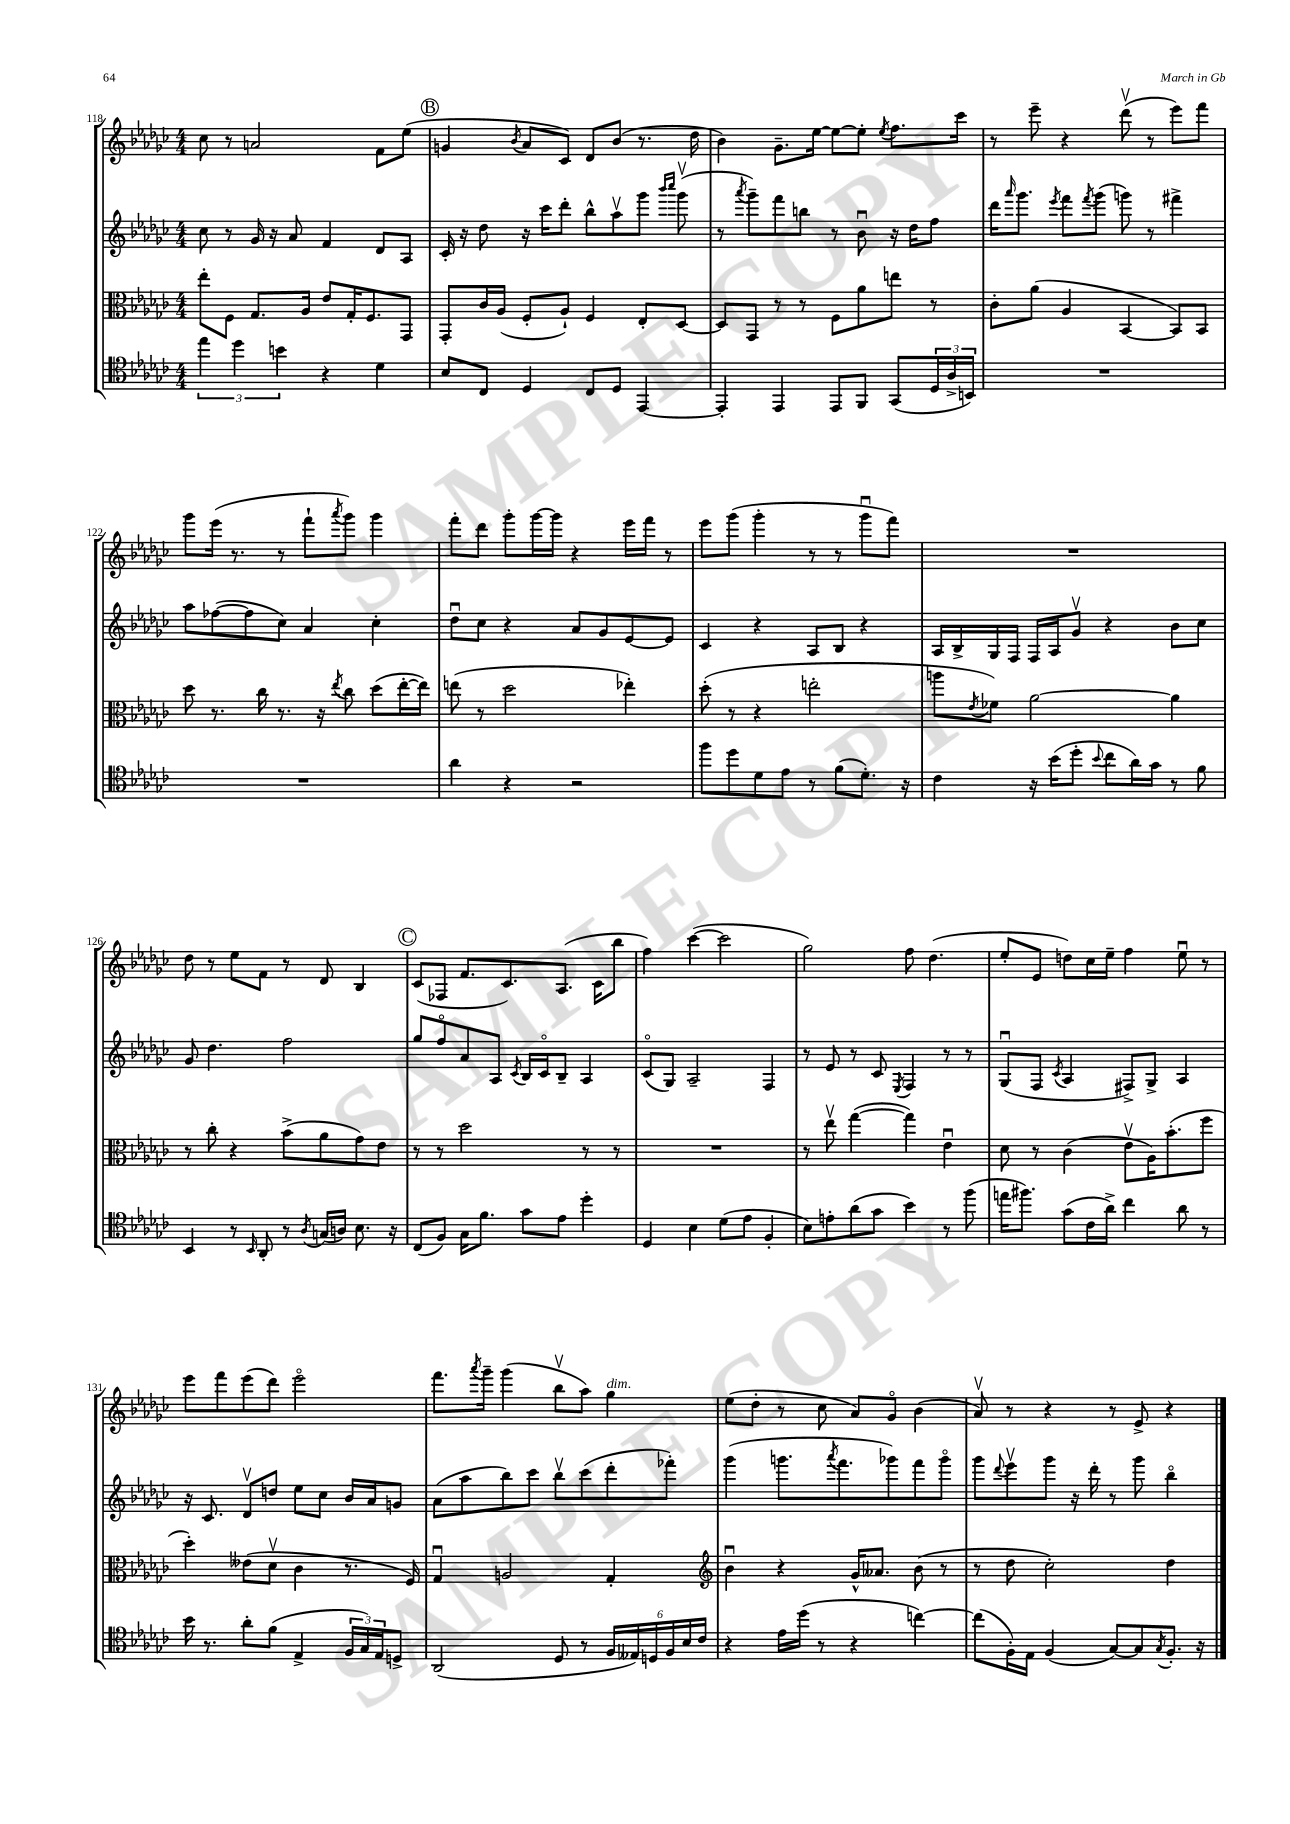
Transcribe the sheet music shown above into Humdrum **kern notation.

**kern	**kern	**kern	**kern
*part4	*part3	*part2	*part1
*staff4	*staff3	*staff2	*staff1
*clefC4	*clefC3	*clefG2	*clefG2
*k[b-e-a-d-g-c-]	*k[b-e-a-d-g-c-]	*k[b-e-a-d-g-c-]	*k[b-e-a-d-g-c-]
*M4/4	*M4/4	*M4/4	*M4/4
=118	=118	=118	=118
6ee-\	8ee-'\L	8cc-\	8cc-\
.	8F\J	8r	8r
6dd-\	.	.	.
.	8.G-/L	16g-/	2an/
.	.	16r	.
6bn\	.	.	.
.	.	8a-/	.
.	16A-/Jk	.	.
4r	8e-/L	4f/	.
.	16G-'/K	.	.
.	8.F/	.	.
4d-\	.	8d-/L	8f\L
.	8GG-/J	8A-/J	(8ee-\J
!!LO:REH:place=s1:t=B
=119	=119	=119	=119
8B-/L	8GG-'/L	16c-'/	4gn/
.	.	16r	.
8C-/J	16c-/L	8dd-\	.
.	(16A-/JJ	.	.
.	.	.	8qb-/
4D-/	8F'/L	16r	8a-/L
.	.	16ccc-\KL	.
.	8A-`/J)	8ddd-'\J	8c-/J)
8C-/L	4F/	8bb-^^\L	8d-/L
8D-/J	.	8aa-v\	(8b-/J
[4EE-/	8E-'/L	8ggg-\J	8.r
.	.	16qqbbb-/LL	.
.	.	16qqcccc-/JJ	.
.	[8D-/J	(8ggg-v\	.
.	.	.	16dd-\
=120	=120	=120	=120
4EE-'/]	8D-/L]	8r	4b-\)
.	.	8qaaa-/	.
.	8GG-/J	8ggg-~\L)	.
4EE-/	8r	8fff\	8.g-~\L
.	8r	8bbn\J	.
.	.	.	[16ee-\Jk
8EE-/L	8F\L	8r	8ee-\L_
8FF/J	8a-\	8b-u\	8ee-'\J]
.	.	.	8qee-/
(8GG-/L	8een\J	16r	8.ff\L
.	.	16dd-\KL	.
24D-/L	8r	8ff\J	.
24A-^/	.	.	.
.	.	.	16ccc-\Jk
24BBn/JJ)	.	.	.
=121	=121	=121	=121
1r	8c-'\L	16ddd-\KL	8r
.	.	16qqaaa-/	.
.	.	8.ggg-\J	.
.	(8a-\J	.	8eee-~\
.	.	8qeee-/	.
.	4A-/	8fff\L	4r
.	.	8qfff/	.
.	.	(8ggg-\J	.
.	[4BB-/	8gggn\)	(8ddd-v\
.	.	8r	8r
.	8BB-/L])	4fff#X^\	8eee-\L)
.	8BB-/J	.	8fff\J
!!LO:LB:g=z
=122	=122	=122	=122
1r	8dd-\	8aa-\L	8ggg-\L
.	8.r	([8ff-X\	(16eee-\Jk
.	.	.	8.r
.	.	8ff-\]	.
.	16cc-\	.	.
.	8.r	8cc-\J)	8r
.	.	4a-/	8fff`\L
.	16r	.	.
.	8qee-/	.	8qaaa-/
.	8cc-\	.	8ggg-\J)
.	(8dd-\L	4cc-'\	4ggg-\
.	[16ee-'\L	.	.
.	16ee-\JJ])	.	.
=123	=123	=123	=123
4a-\	(8een\	8dd-u\L	8fff'\L
.	8r	8cc-\J	8ddd-\J
4r	2dd-\	4r	8ggg-'\L
.	.	.	[16ggg-\L
.	.	.	16ggg-\JJ]
2r	.	8a-/L	4r
.	.	8g-/	.
.	4ee-X'\)	[8e-/	16eee-\LL
.	.	.	16fff\JJ
.	.	8e-/J]	8r
=124	=124	=124	=124
8ff\L	(8dd-'\	4c-/	8eee-\L
8dd-\	8r	.	(8ggg-\J
8d-\	4r	4r	4ggg-'\
8e-\J	.	.	.
8r	2een'\	8A-/L	8r
(8f\L	.	8B-/J	8r
8.d-'\J)	.	4r	8ggg-u\L
.	.	.	8fff\J)
16r	.	.	.
=125	=125	=125	=125
4c-\	8aan\L	16A-/LL	1r
.	.	16B-^/	.
.	8qe-/	.	.
.	8f-X\J)	16G-/	.
.	.	16F/JJ	.
16r	[2a-\	16F/LL	.
(16b-\KL	.	16A-/J	.
8dd-'\J	.	8g-v/J	.
8qqb-/	.	.	.
8cc-\L	.	4r	.
16a-\L)	.	.	.
16g-\JJ	.	.	.
8r	4a-\]	8b-\L	.
8f\	.	8cc-\J	.
!!LO:LB:g=z
=126	=126	=126	=126
4BB-/	8r	8g-/	8dd-\
.	8cc-'\	4.dd-\	8r
8r	4r	.	8ee-\L
16qqBB-/	.	.	.
8AA-'/	.	.	8f\J
8r	(8b-^\L	2ff\	8r
8qA-/	.	.	.
(16Gn/LL	8a-\	.	8d-/
16An/JJ)	.	.	.
8.B-\	8g-\)	.	4B-/
.	8e-\J	.	.
16r	.	.	.
!!LO:REH:place=s1:t=C
=127	=127	=127	=127
(8C-/L	8r	8gg-/L	(8c-/L
8F/J)	8r	8ff/	8F-X/J
16G-\KL	2dd-\	8a-/	8.f/L
8.f\J	.	.	.
.	.	8A-/J	.
.	.	.	8.c-/)
.	.	8qc-/	.
8g-\L	.	16B-/LL	.
.	.	16c-/J	.
8e-\J	.	8B-~/J	(8.A-/J
4dd-'\	8r	4A-/	.
.	.	.	16c-\KL
.	8r	.	8bb-\J
=128	=128	=128	=128
4D-/	1r	(8c-/L	4ff\)
.	.	8G-/J)	.
4B-\	.	2A-~/	([4ccc-\
(8d-\L	.	.	2ccc-\]
8e-\J	.	.	.
4F'/	.	4F/	.
=129	=129	=129	=129
8B-\L)	8r	8r	2gg-\)
8en'\	8ee-v\	8e-/	.
(8a-\	([4gg-\	8r	.
8g-\J	.	8c-/	.
.	.	8qE-/	.
4b-\)	4gg-\])	4F/	8ff\
.	.	.	(4.dd-\
8r	4e-u\	8r	.
(8ff\	.	8r	.
=130	=130	=130	=130
16een\KL	8d-\	(8G-u/L	8ee-'/L
8.ff#X\J)	.	.	.
.	8r	8F/J	8e-/J
.	.	8qc-/	.
(8g-\L	(4c-\	4A-/	8ddn\L)
16c-\L	.	.	16cc-\L
16a-^\JJ)	.	.	16ee-~\JJ
4cc-\	8e-v\L	8F#X^/L)	4ff\
.	16A-\K)	8G-^/J	.
.	(8.b-'\	.	.
8a-\	.	4A-/	8ee-u\
8r	8ff\J	.	8r
!!LO:LB:g=z
=131	=131	=131	=131
16b-\	4dd-'\)	16r	8eee-\L
8.r	.	8.c-/	.
.	.	.	8fff\
8a-'\L	(8e--X\L	8d-v/L	(8eee-\
(8f\J	8d-v\J	8ddn/J	8ddd-\J)
4E-^/	4c-\	8ee-\L	2eee-\
.	.	8cc-\J	.
24F/LL	8.r	16b-/LL	.
24G-/)	.	.	.
.	.	16a-/J	.
24E-/J	.	.	.
8Dn^/J	.	8gn/J	.
.	16F/)	.	.
=132	=132	=132	=132
(2AA-/	4G-u/	(8a-\L	8.fff\L
.	.	8aa-\	.
.	.	.	8qaaa-/
.	.	.	16ggg-~\Jk
.	2An/	8bb-\)	(4ggg-\
.	.	8ccc-\J	.
8D-/	.	8bb-v\L	8bb-v\L
8r	.	(8ccc-\	8aa-\J)
!	!	!	!LO:TX:a:i:t=dim.
24F/LL	4G-'/	8ddd-'\	4gg-\
24E--X/)	.	.	.
24Dn/	.	.	.
24F/	.	8fff-X'\J)	.
24B-/	.	.	.
24c-/JJ	.	.	.
=133	=133	=133	=133
*	*clefG2	*	*
4r	4b-u\	(4ggg-\	(8ee-\L
.	.	.	8dd-'\J
16e-\LL	4r	8.gggn\L	8r
(16dd-\JJ	.	.	.
8r	.	.	8cc-\
.	.	8qaaa-/	.
.	.	8.fff\	.
4r	16g-^^/KL	.	8a-/L)
.	8.a--X/J	.	.
.	.	8ggg-X\)	8g-/J
[4ccn\)	(8b-\	8fff\	(4b-\
.	8r	8ggg-\J	.
=134	=134	=134	=134
(8cc\L]	8r	8ggg-\L	8a-v/)
.	.	8qqddd-/	.
16F'\L)	8dd-\	8eee-v\	8r
16E-\JJ	.	.	.
(4F/	2cc-'\)	8ggg-\J	4r
.	.	16r	.
.	.	16ddd-'\	.
[8G-/L)	.	8r	8r
8G-/]	.	8ggg-\	8e-^/
8qG-/	.	.	.
8.F'/J	4dd-\	4bb-\	4r
16r	.	.	.
==	==	==	==
*-	*-	*-	*-
